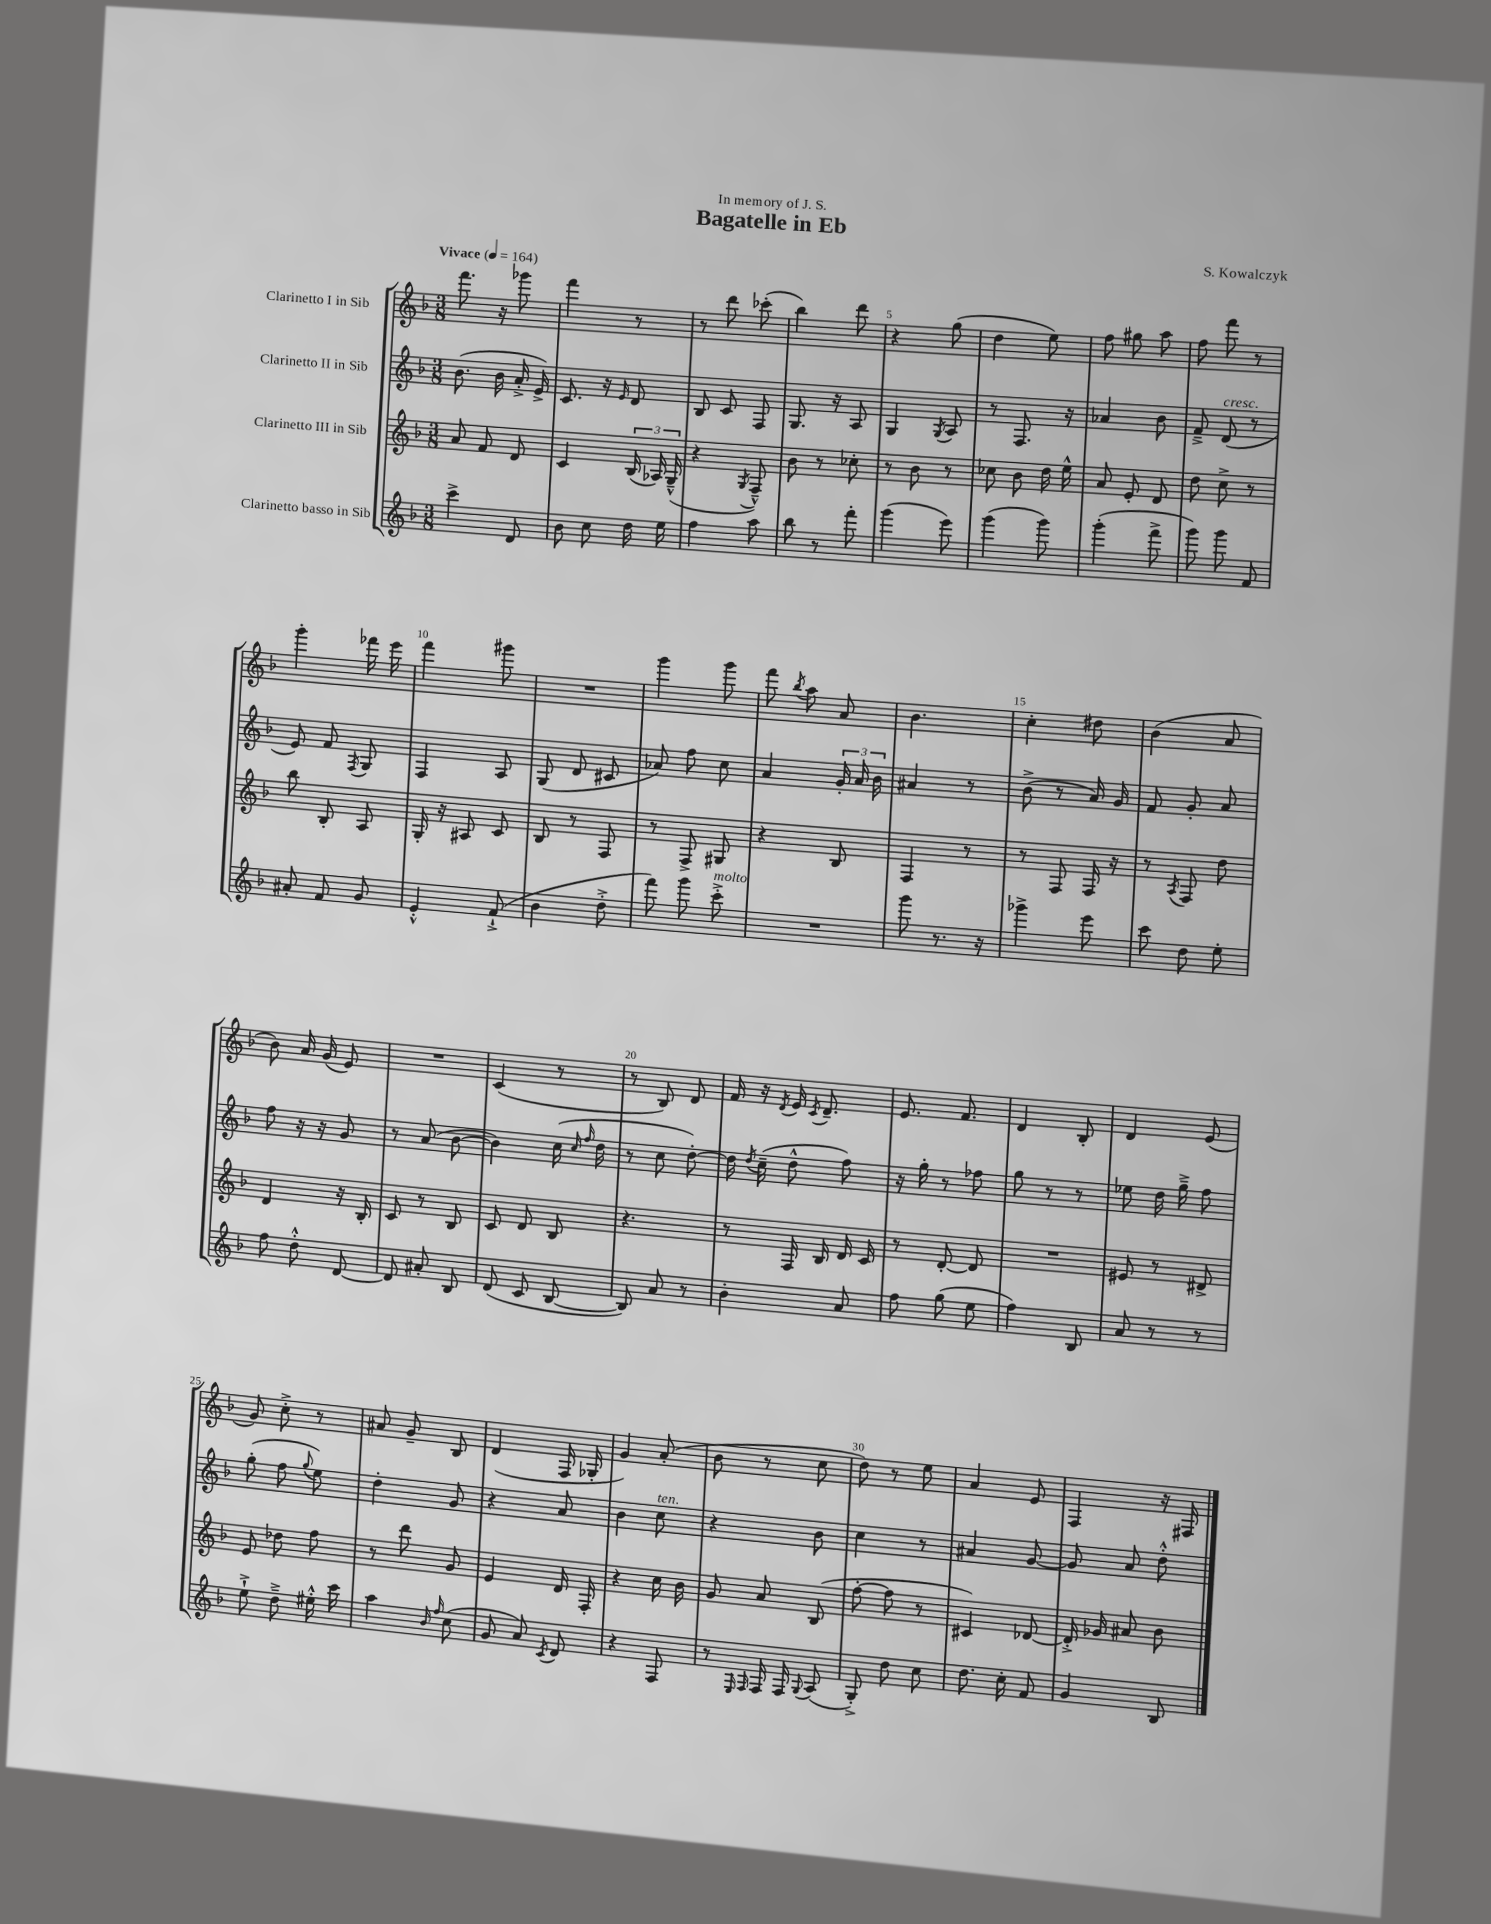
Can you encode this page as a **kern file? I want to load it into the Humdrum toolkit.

**kern	**kern	**kern	**kern
*part4	*part3	*part2	*part1
*staff4	*staff3	*staff2	*staff1
*I"Clarinetto basso in Sib	*I"Clarinetto III in Sib	*I"Clarinetto II in Sib	*I"Clarinetto I in Sib
*clefG2	*clefG2	*clefG2	*clefG2
*k[b-]	*k[b-]	*k[b-]	*k[b-]
*M3/8	*M3/8	*M3/8	*M3/8
*MM164	*MM164	*MM164	*MM164
=1	=1	=1	=1
!	!	!	!LO:TX:a:B:t=Vivace
4ccc^\	8a/	(8.b-\	8.fff\
.	8f/	.	.
.	.	16b-\	16r
8d/	8d/	16a'^/	8ggg-X\
.	.	16e^/)	.
=2	=2	=2	=2
8b-\	4c/	8.c/	4fff\
8cc\	.	.	.
.	.	16r	.
.	.	16qqe/	.
16dd\	(24B-/	8d/	8r
.	24A-X/)	.	.
16ee\	.	.	.
.	(24G~^^/	.	.
=3	=3	=3	=3
4ff\	4r	8B-/	8r
.	.	8c/	8ddd\
.	8qG/	.	.
8aa\	8F~^^/)	8F/	(8ccc-X'\
=4	=4	=4	=4
8bb-\	8b-\	8.G/	4bb-\)
8r	8r	.	.
.	.	16r	.
8fff'\	8cc-X'\	8A/	8ddd\
=5	=5	=5	=5
(4ggg\	8r	4G/	4r
.	8b-\	.	.
.	.	8qG/	.
8eee\)	8r	8A/	(8gg\
=6	=6	=6	=6
(4ggg\	8cc-X\	8r	4dd\
.	8b-\	8.F/	.
8ggg\)	16dd\	.	8ee\)
.	16ee^^\	16r	.
=7	=7	=7	=7
(4ggg'\	8a/	4a-X/	8ff\
.	8e'/	.	8gg#X\
8fff^\	8d/	8b-\	8aa\
=8	=8	=8	=8
8ggg\)	8dd\	8f~^/	8ff\
!	!	!LO:TX:a:i:t=cresc.	!
8ggg\	8cc^\	(8d/	8fff\
8f/	8r	8r	8r
!!LO:LB:g=z
=9	=9	=9	=9
8a#X'/	8bb-\	8e/)	4ggg'\
8f/	8B-'/	8f/	.
.	.	8qF/	.
8g/	8A/	8G/	16fff-X\
.	.	.	16eee\
=10	=10	=10	=10
4e'^^/	16G'/	4F/	4fff\
.	16r	.	.
.	8A#X/	.	.
(8f`^/	8c/	8A/	8ggg#X\
=11	=11	=11	=11
4b-\	8B-/	(8G/	4.r
.	8r	8d/	.
8dd'^\	8F/	8c#X/	.
=12	=12	=12	=12
8fff\)	8r	8a-X/)	4ggg\
8ggg\	8F^/	8ff\	.
!LO:TX:a:i:t=molto	!	!	!
8ccc'^\	8G#X/	8cc\	8ggg\
=13	=13	=13	=13
4.r	4r	4a/	8fff\
.	.	.	8qbb-/
.	.	.	8aa\
.	8B-/	24g'/	8a/
.	.	24a/	.
.	.	24b-\	.
=14	=14	=14	=14
8ggg\	4F/	4a#X/	4.b-\
8.r	.	.	.
.	8r	8r	.
16r	.	.	.
=15	=15	=15	=15
4ggg-X^\	8r	(8b-^\	4cc'\
.	8F/	8r	.
8eee\	16F/	16a/)	8dd#X\
.	16r	16g/	.
=16	=16	=16	=16
8ccc\	8r	8f/	(4b-\
.	8qA/	.	.
8dd\	8F/	8g'/	.
8ee'\	8dd\	8a/	8a/
!!LO:LB:g=z
=17	=17	=17	=17
8ff\	4d/	8ff\	8b-\)
8dd'^^\	.	16r	16a/
.	.	16r	(16g/
[8d/	16r	8g/	8e/)
.	16B-'/	.	.
=18	=18	=18	=18
8d/]	8c/	8r	4.r
8a#X'/	8r	(8a/	.
8B-/	8B-/	[8b-\	.
=19	=19	=19	=19
(8d/	8c/	4b-\])	(4c/
8c/	8d/	.	.
[8B-/	8B-/	(16cc\	8r
.	.	16qqcc/	.
.	.	16qqff/	.
.	.	16dd\	.
=20	=20	=20	=20
8B-/])	4.r	8r	8r
8a/	.	8cc\	8B-/)
8r	.	[8dd'\)	8d/
=21	=21	=21	=21
4b-'\	8r	16dd\]	16f/
.	.	8qdd/	.
.	.	(16cc~\	16r
.	.	.	8qd/
.	16F/	8dd^^\	16e/
.	.	.	8qc/
.	16B-/	.	8.d~/
8a/	16d/	8ff\)	.
.	16c/	.	.
=22	=22	=22	=22
8ff\	8r	16r	8.e/
.	.	16gg'\	.
(8gg\	[8d'/	8r	.
.	.	.	8.f/
8ee\	8d/]	8ff-X\	.
=23	=23	=23	=23
4ff\)	4.r	8gg\	4d/
.	.	8r	.
8B-/	.	8r	8B-'/
=24	=24	=24	=24
8a/	8e#X/	8ee-X\	4d/
8r	8r	16dd\	.
.	.	16gg~^\	.
8r	8d#X^/	8ff\	(8e/
!!LO:LB:g=z
=25	=25	=25	=25
8ee`^\	8e/	(8gg'\	8g/)
8dd~^\	8dd-X\	8ff\	8cc'^\
.	.	8qqgg/	.
16ee#X'^^\	8ff\	8ee\)	8r
16ccc\	.	.	.
=26	=26	=26	=26
4aa\	8r	4dd'\	8a#X/
.	8ddd\	.	8g~/
16qqb-/	.	.	.
16qqff/	.	.	.
(8cc\	8g/	8g/	8B-/
=27	=27	=27	=27
8g/	4e/	4r	(4d/
8a/)	.	.	.
8qc/	.	.	.
8d/	16d/	8a/	16F/
.	16F'/	.	16G-X'/
=28	=28	=28	=28
4r	4r	4b-\	4g/)
!	!	!LO:TX:a:i:t=ten.	!
8F/	16cc\	8cc\	(8a'/
.	16b-\	.	.
=29	=29	=29	=29
8r	8g/	4r	8b-\
16qqE/	.	.	.
16qqF/	.	.	.
16F/	8a/	.	8r
16F/	.	.	.
8qqG/	.	.	.
(8A/	(8B-/	8b-\	8cc\
=30	=30	=30	=30
8G'^/)	[8ff'\	4cc\	8dd\)
8dd\	8ff\]	.	8r
8cc\	8r	8r	8ee\
=31	=31	=31	=31
8.dd\	4c#X/)	4a#X/	4a/
16cc'\	.	.	.
8f/	[8d-X/	[8g/	8e/
=32	=32	=32	=32
4g/	16d-'^/]	8g/]	4F/
.	16g-X/	.	.
.	8a#X/	8a/	.
8B-/	8b-\	8dd'^^\	16r
.	.	.	16F#X/
==	==	==	==
*-	*-	*-	*-
